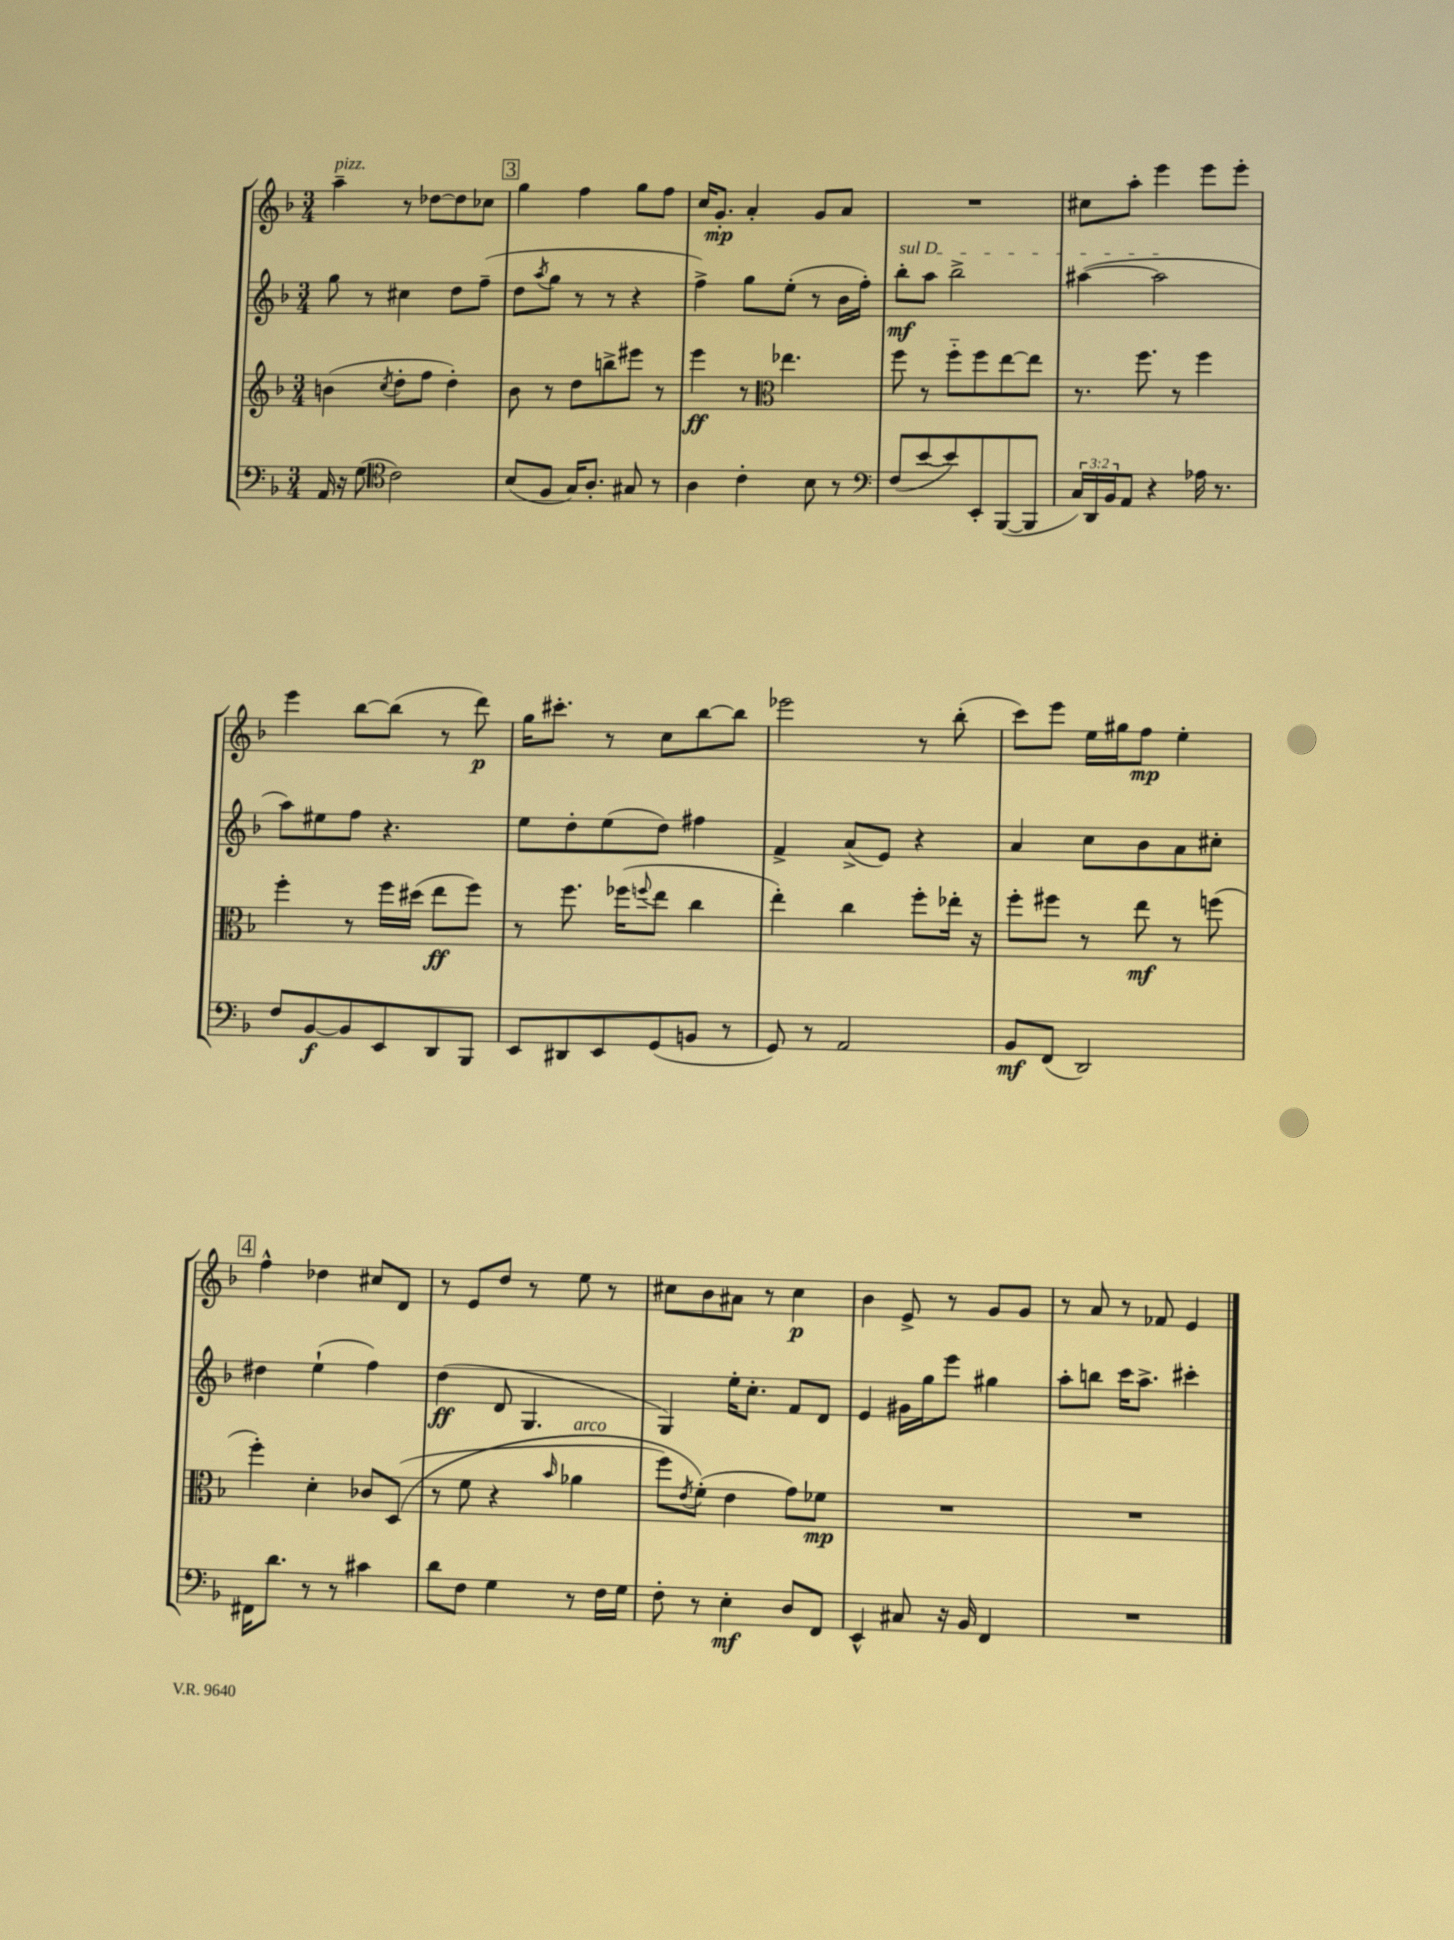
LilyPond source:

<<
\new StaffGroup <<
\new Staff = "s0" {
    \clef treble \key f \major \numericTimeSignature \time 3/4
    a''4--^\markup { \italic "pizz." } r8 des''8~ des''8 ces''8 |
    \mark \markup { \box "3" } g''4 f''4 g''8 f''8 |
    c''16 g'8.-.\mp a'4-. g'8 a'8 |
    R2. |
    cis''8 a''8-. e'''4 e'''8 e'''8-. |
    e'''4 bes''8~ bes''8( r8 d'''8\p) |
    g''16 cis'''8.-. r8 c''8 bes''8~ bes''8 |
    ees'''2 r8 bes''8-.( |
    c'''8) e'''8 e''16 gis''16 f''8\mp e''4-. |
    \mark \markup { \box "4" } f''4-^ des''4 cis''8 d'8 |
    r8 e'8 d''8 r8 e''8 r8 |
    cis''8 bes'8 ais'8 r8 cis''4\p |
    bes'4 e'8-> r8 g'8 g'8 |
    r8 a'8 r8 fes'8 e'4 \bar "|." |
}
\new Staff = "s1" {
    \clef treble \key f \major \numericTimeSignature \time 3/4
    g''8 r8 cis''4 d''8 f''8--( |
    \mark \markup { \box "3" } d''8 \acciaccatura { a''8 } g''8 r8 r8 r4 |
    f''4->) g''8 e''8-.( r8 bes'16 f''16-.) |
    \once \override TextSpanner.bound-details.left.text = \markup { \italic "sul D" } bes''8-.\mf\startTextSpan a''8 bes''2-> |
    ais''4~( ais''2\stopTextSpan |
    a''8) eis''8 f''8 r4. |
    e''8 d''8-. e''8( d''8) fis''4 |
    f'4-> a'8->( e'8) r4 |
    a'4 c''8 bes'8 a'8 cis''8-. |
    \mark \markup { \box "4" } dis''4 e''4-!( f''4) |
    d''4\ff( d'8 g4. |
    g4) e''16-. c''8.-. f'8 d'8 |
    e'4 gis'16 g''16 e'''8 gis''4 |
    a''8-. b''8 c'''16 a''8.-> cis'''4-. \bar "|." |
}
\new Staff = "s2" {
    \clef treble \key f \major \numericTimeSignature \time 3/4
    b'4( \acciaccatura { c''8 } d''8-. f''8 d''4-.) |
    \mark \markup { \box "3" } bes'8 r8 d''8 b''8-> eis'''8 r8 |
    e'''4\ff r8 \clef alto ees''4. |
    f''8 r8 f''8-_ f''8 e''8~ e''8 |
    r8. f''8. r8 f''4 |
    f''4-. r8 f''16 dis''16( e''8\ff f''8) |
    r8 f''8. fes''16( \appoggiatura { f''8 } e''8 c''4 |
    e''4-.) c''4 f''8-. ees''16-. r16 |
    f''8-. fis''8 r8 e''8\mf r8 f''8( |
    \mark \markup { \box "4" } f''4-.) d'4-. ces'8 d8(\( |
    r8 f'8 r4 \grace { bes'16 } aes'4^\markup { \italic "arco" } |
    f''8) \acciaccatura { e'8 } f'8-.(\) e'4 g'8) fes'8\mp |
    R2. |
    R2. \bar "|." |
}
\new Staff = "s3" {
    \clef bass \key f \major \numericTimeSignature \time 3/4 \override Staff.TupletNumber.text = #tuplet-number::calc-fraction-text
    a,16 r16 g8( \clef tenor c'2) |
    \mark \markup { \box "3" } bes8( f8 g16) a8.-. gis8 r8 |
    a4 c'4-. bes8 r8 |
    \clef bass f8( e'8~ e'8) e,8-. bes,,8~( bes,,8 |
    \tuplet 3/2 { c16) d,16 bes,16 } a,8 r4 aes16 r8. |
    f8 bes,8~\f bes,8 e,8 d,8 bes,,8 |
    e,8 dis,8 e,8 g,8( b,8 r8 |
    g,8) r8 a,2 |
    bes,8\mf f,8( d,2) |
    \mark \markup { \box "4" } fis,16 d'8. r8 r8 cis'4 |
    d'8 f8 g4 r8 f16 g16 |
    f8-. r8 e4-.\mf d8 f,8 |
    e,4-^ cis8 r16 bes,16 f,4 |
    R2. \bar "|." |
}
>>
>>
\layout { \context { \Score \remove "Bar_number_engraver" } }
